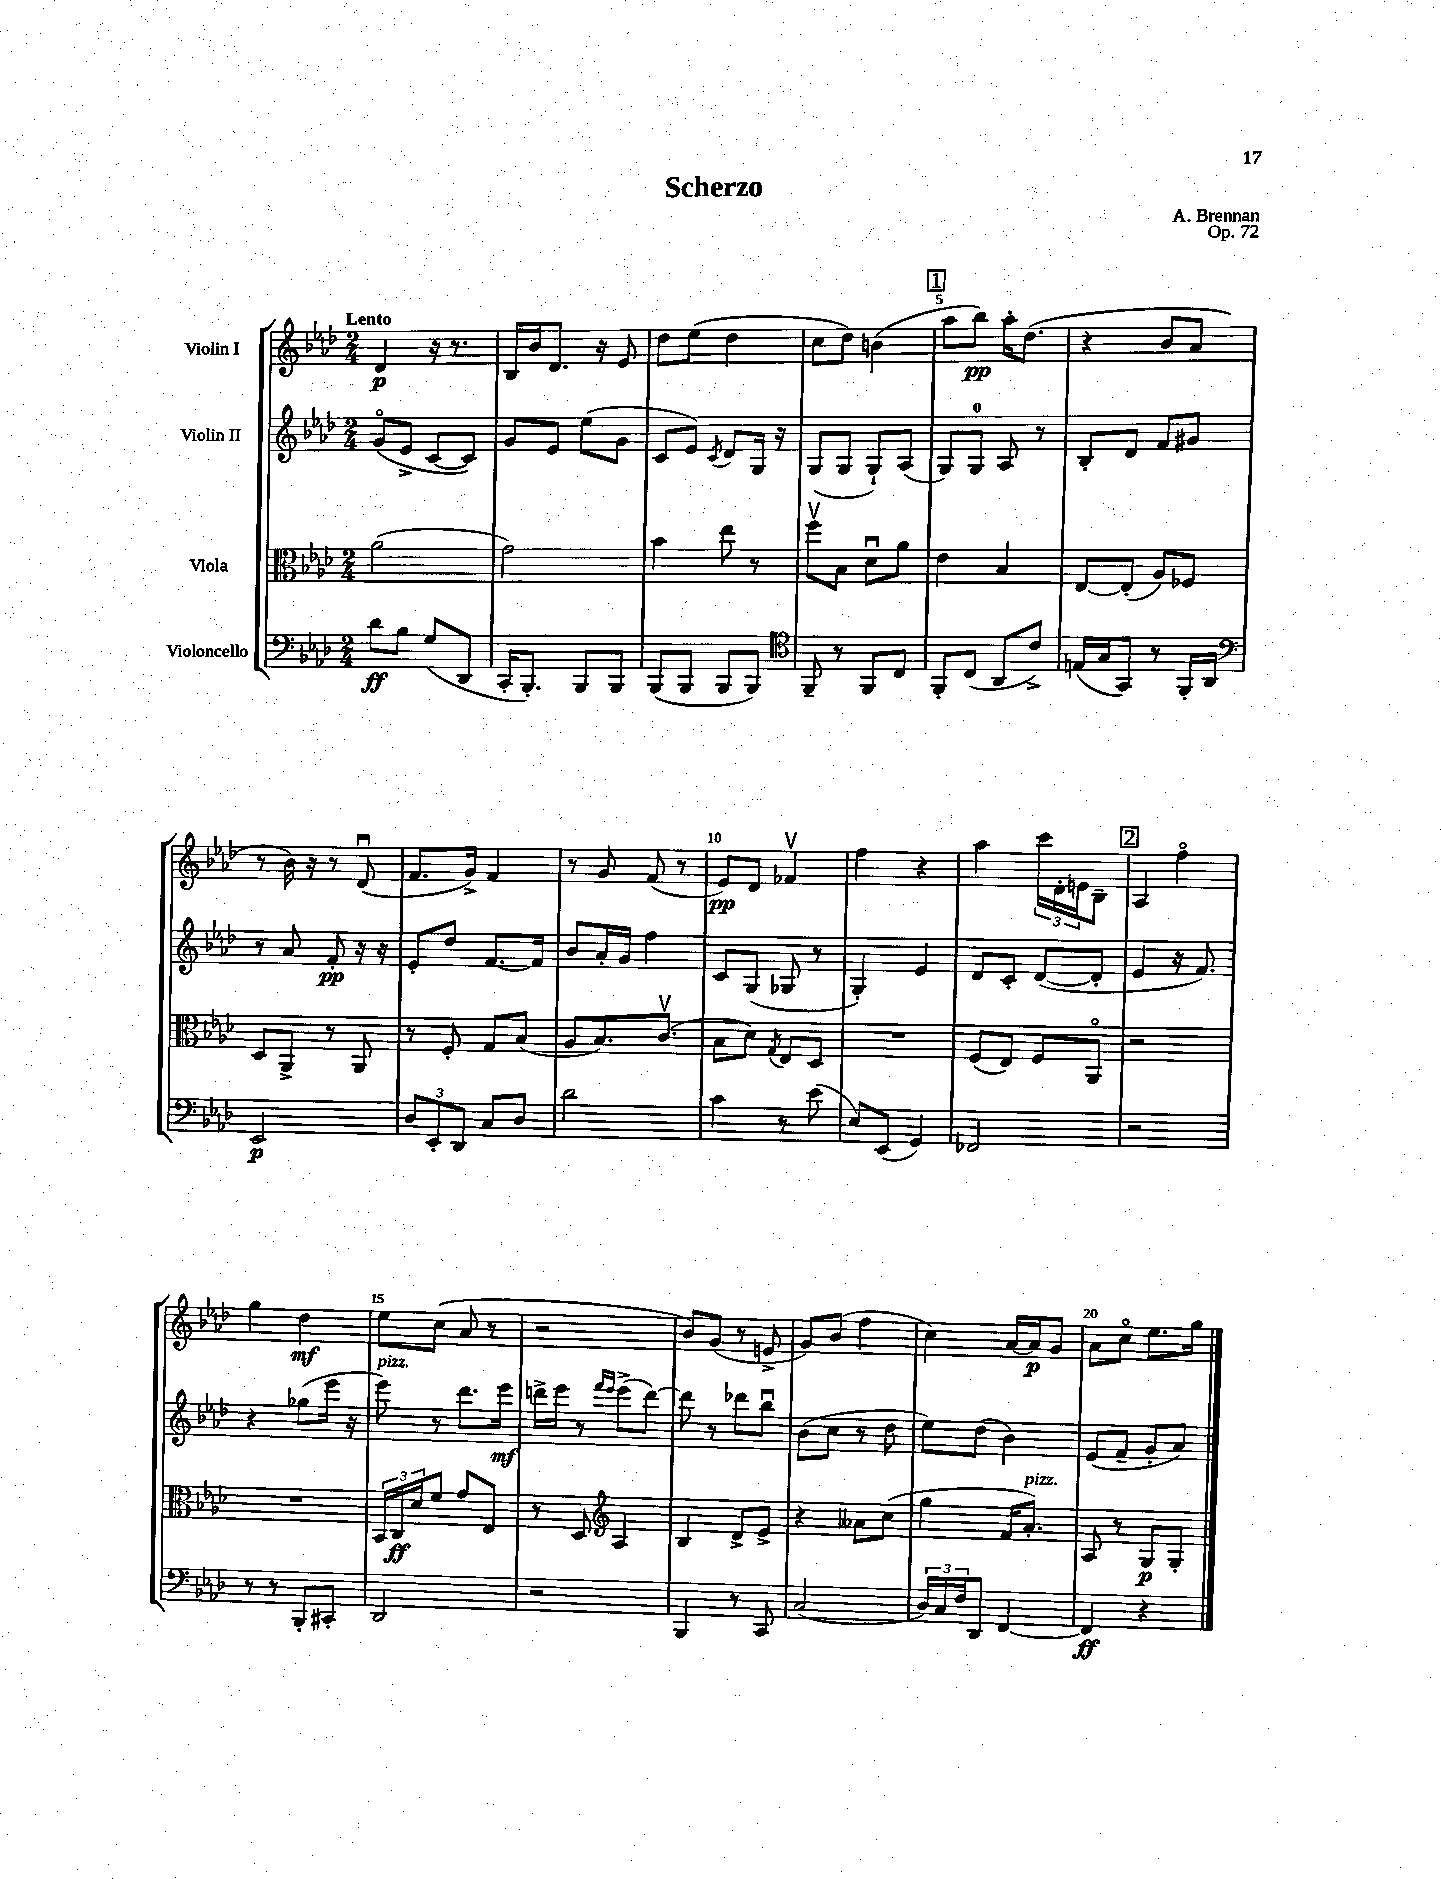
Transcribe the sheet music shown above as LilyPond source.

\header { title = "Scherzo" composer = "A. Brennan" opus = "Op. 72" }
<<
\new StaffGroup <<
\new Staff = "s0" \with { instrumentName = "Violin I" } {
    \clef treble \key aes \major \numericTimeSignature \time 2/4 \tempo "Lento"
    des'4\p r16 r8. |
    bes16 bes'16 des'8. r16 ees'8 |
    des''8 ees''8( des''4 |
    c''8 des''8) b'4( |
    \mark \markup { \box "1" } aes''8 bes''8\pp) aes''16-. des''8.( |
    r4 bes'8 aes'8 |
    r8 bes'16) r16 r8 des'8\downbow( |
    f'8. g'16->) f'4 |
    r8 g'8 f'8( r8 |
    ees'8\pp) des'8 fes'4\upbow |
    f''4 r4 |
    aes''4 \tuplet 3/2 { c'''16 des'16-. e'16 } bes8-- |
    \mark \markup { \box "2" } aes4 f''4\flageolet |
    g''4 des''4\mf |
    ees''8 c''8( aes'8 r8 |
    r2 |
    bes'8) g'8( r8 e'8-> |
    g'8) bes'8( f''4 |
    c''4) aes'16~ aes'16\p g'8 |
    aes'8 c''8\flageolet ees''8. g''16 \bar "|." |
}
\new Staff = "s1" \with { instrumentName = "Violin II" } {
    \clef treble \key aes \major \numericTimeSignature \time 2/4
    g'8\flageolet( ees'8-> c'8~ c'8) |
    g'8 ees'8 ees''8( g'8 |
    c'8 ees'8) \acciaccatura { c'8 } des'8 g16 r16 |
    g8( g8 g8-!) aes8( |
    \mark \markup { \box "1" } g8) g8-0 aes8 r8 |
    bes8-. des'8 f'8 gis'8 |
    r8 aes'8 f'8-.\pp r16 r16 |
    ees'8-. des''8 f'8.~ f'16 |
    bes'8 aes'16-. g'16 f''4 |
    c'8 g8( ges8 r8 |
    g4-.) ees'4 |
    des'8 c'8-. des'8~( des'8-. |
    \mark \markup { \box "2" } ees'4 r16 f'8.) |
    r4 ges''8( ees'''16 r16 |
    ees'''8^\markup { \italic "pizz." }) r8 des'''8. ees'''16\mf |
    d'''16-> ees'''16 r8 \grace { f'''16 ees'''16 } ees'''8->( d'''8~) |
    d'''8 r8 des'''8 bes''8\downbow |
    bes'8( c''8 r8 des''8 |
    ees''8) des''8( bes'4) |
    ees'8( f'8-- g'8-. aes'8) \bar "|." |
}
\new Staff = "s2" \with { instrumentName = "Viola" } {
    \clef alto \key aes \major \numericTimeSignature \time 2/4
    aes'2( |
    g'2) |
    bes'4 ees''8 r8 |
    f''8\upbow bes8 des'8\downbow aes'8 |
    \mark \markup { \box "1" } ees'4 bes4 |
    ees8~ ees8-.( aes8) fes8 |
    des8 aes,8-> r8 aes,8 |
    r8 f8-. g8 bes8( |
    aes8 bes8.) c'8.\upbow( |
    bes8 des'8) \acciaccatura { g8 } ees8 des8 |
    R2 |
    f8( ees8) f8 aes,8\flageolet |
    \mark \markup { \box "2" } r2 |
    R2 |
    \tuplet 3/2 { bes,16 c16\ff des'16 } f'8 g'8 ees8 |
    r8 des8 \clef treble aes4 |
    bes4 des'8-> ees'8-> |
    r4 aeses'8 c''8( |
    g''4 f'16 aes'8.-.^\markup { \italic "pizz." }) |
    aes8 r8 g8\p g8-. \bar "|." |
}
\new Staff = "s3" \with { instrumentName = "Violoncello" } {
    \clef bass \key aes \major \numericTimeSignature \time 2/4
    des'8\ff bes8 g8( des,8 |
    c,16-. bes,,8.-.) bes,,8 bes,,8 |
    bes,,8( bes,,8 bes,,8 bes,,8) |
    \clef tenor f,8-- r8 f,8 c8 |
    \mark \markup { \box "1" } f,8-. c8( aes,8 c'8->) |
    e16( g16 g,8) r8 f,16-. aes,16 |
    \clef bass ees,2\p |
    \tuplet 3/2 { des8 ees,8-. des,8 } c8 des8 |
    des'2 |
    c'4 r8 ees'8( |
    ees8) ees,8( g,4) |
    fes,2 |
    \mark \markup { \box "2" } r2 |
    r8 r8 bes,,8-. cis,8-. |
    des,2 |
    r2 |
    bes,,4 r8 c,8 |
    c2( |
    \tuplet 3/2 { des16) c16 f16 } des,8 f,4~ |
    f,4\ff r4 \bar "|." |
}
>>
>>
\layout { \context { \Score \override BarNumber.break-visibility = ##(#f #t #t) barNumberVisibility = #(every-nth-bar-number-visible 5) } }
